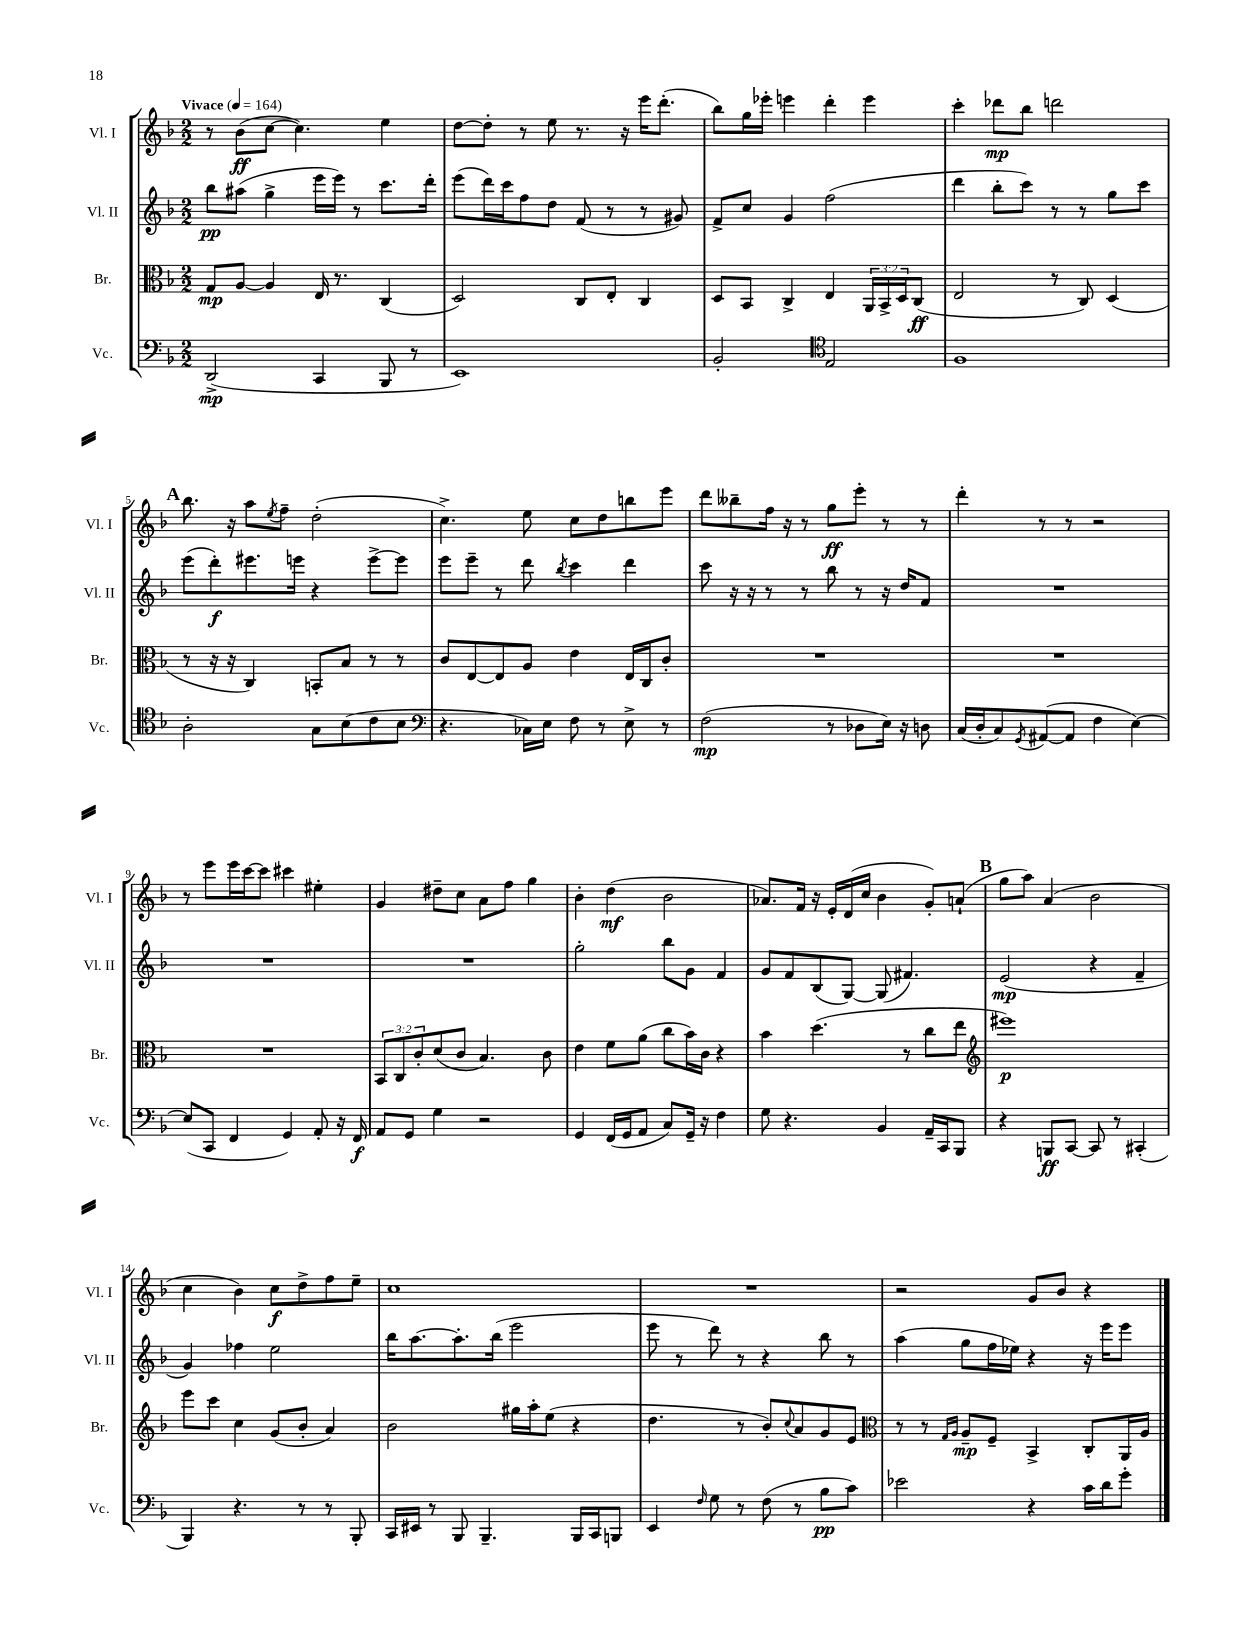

**kern	**kern	**kern	**kern
*staff4	*staff3	*staff2	*staff1
*clefF4	*clefC3	*clefG2	*clefG2
*k[b-]	*k[b-]	*k[b-]	*k[b-]
*M2/2	*M2/2	*M2/2	*M2/2
*MM164	*MM164	*MM164	*MM164
(2DD^	8G	8bb-	8r
.	[8A	(8aa#	(8b-
.	4A]	4gg^	[8cc
.	.	.	4.cc])
4CC	16E	16eee	.
.	8.r	16eee)	.
.	.	8r	.
8BBB-	(4C	8.ccc	4ee
8r	.	.	.
.	.	16ddd'	.
=	=	=	=
1EE)	2D)	(8eee	[8dd
.	.	16ddd)	8dd']
.	.	16ccc	.
.	.	8ff	8r
.	.	8dd	8ee
.	8C	(8f	8.r
.	8E'	8r	.
.	.	.	16r
.	4C	8r	16eee
.	.	.	(8.ddd'
.	.	8g#)	.
=	=	=	=
2BB-'	8D	8f^	8bb-)
.	8BB-	8cc	16gg
.	.	.	16eee-'
.	4C^	4g	4eee
*clefC4	*	*	*
2E	4E	(2ff	4ddd'
.	24AA	.	4eee
.	24BB-^	.	.
.	24D	.	.
.	(8C	.	.
=	=	=	=
1F	2E	4ddd	4ccc'
.	.	8bb-'	8ddd-
.	.	8ccc)	8bb-
.	8r	8r	2ddd
.	8C)	8r	.
.	(4D	8gg	.
.	.	8ccc	.
=	=	=	=
2A'	8r	(8eee	8.bb-
.	16r	8ddd')	.
.	16r	.	16r
.	4C)	8.eee#	8aa
.	.	.	8qee
.	.	.	8ff~
.	.	16eee	.
8G	8BB'	4r	(2dd'
(8B-	8B-	.	.
8c	8r	[8eee^	.
8B-	8r	8eee]	.
=	=	=	=
*clefF4	*	*	*
4.r	8c	8eee	4.cc^)
.	[8E	8eee~	.
.	8E]	8r	.
16C-)	8A	8ddd	8ee
16E	.	.	.
.	.	8qbb-	.
8F	4e	4ccc	8cc
8r	.	.	8dd
8E^	16E	4ddd	8bb
.	16C	.	.
8r	8c'	.	8eee
=	=	=	=
(2F	1r	8ccc	8ddd
.	.	16r	8bb--~
.	.	16r	.
.	.	8r	16ff
.	.	.	16r
.	.	8r	8r
8r	.	8bb-	8gg
8D-	.	8r	8eee'
16E)	.	16r	8r
16r	.	16dd	.
8D	.	8f	8r
=	=	=	=
(16C	1r	1r	4ddd'
16D'	.	.	.
8C)	.	.	.
8qGG	.	.	.
([8AA#	.	.	8r
8AA#]	.	.	8r
4F	.	.	2r
[4E)	.	.	.
=	=	=	=
(8E]	1r	1r	8r
8CC	.	.	8eee
4FF	.	.	16eee
.	.	.	[16ccc
.	.	.	8ccc]
4GG)	.	.	4ccc#
8AA'	.	.	4ee#'
16r	.	.	.
16FF	.	.	.
=	=	=	=
8AA	12BB-	1r	4g
.	12C	.	.
8GG	.	.	.
.	12c'	.	.
4G	(8d	.	8dd#~
.	8c	.	8cc
2r	4.B-)	.	8a
.	.	.	8ff
.	.	.	4gg
.	8c	.	.
=	=	=	=
4GG	4e	2gg'	4b-'
(16FF	8f	.	(4dd
16GG	.	.	.
8AA	(8a	.	.
8C)	8cc	8bb-	2b-
16GG~	16b-)	8g	.
16r	16c	.	.
4F	4r	4f	.
=	=	=	=
8G	4b-	8g	8.a-)
4.r	.	8f	.
.	.	.	16f
.	(4.dd	(8B-	16r
.	.	.	16e'
.	.	[8G)	(16d
.	.	.	16cc
4BB-	.	(8G]	4b-
.	8r	4.f#)	.
16AA~	8cc	.	8g')
16CC	.	.	.
8BBB-	8ee	.	(8a`
=	=	=	=
*	*clefG2	*	*
4r	1eee#)	(2e	8gg
.	.	.	8aa)
8BBB	.	.	(4a
[8CC	.	.	.
8CC]	.	4r	2b-
8r	.	.	.
(4CC#'	.	4f~	.
=	=	=	=
4BBB-)	8eee	4g)	4cc
.	8ccc	.	.
4.r	4cc	4ff-	4b-)
.	(8g	2ee	8cc
8r	8b-'	.	8dd^
8r	4a)	.	8ff
8BBB-'	.	.	8ee~
=	=	=	=
16CC	2b-	16bb-	1cc
16EE#	.	[8.aa	.
8r	.	.	.
8BBB-	.	8.aa']	.
4.BBB-~	.	.	.
.	.	(16bb-	.
.	16gg#	2eee	.
.	16aa'	.	.
.	(8ee	.	.
16BBB-	4r	.	.
16CC	.	.	.
8BBB	.	.	.
=	=	=	=
4EE	4.dd	8eee	1r
.	.	8r	.
16qqF	.	.	.
8G	.	8ddd)	.
8r	8r	8r	.
(8F	8b-')	4r	.
.	8qqcc	.	.
8r	8a	.	.
8B-	8g	8bb-	.
8c)	8e	8r	.
=	=	=	=
*	*clefC3	*	*
2e-	8r	(4aa	2r
.	8r	.	.
.	16qqG	.	.
.	16qqA	.	.
.	8A~	8gg	.
.	8F~	16ff	.
.	.	16ee-)	.
4r	4BB-^	4r	8g
.	.	.	8b-
16c	8C'	16r	4r
16d	.	16eee	.
8g'	16AA	8eee	.
.	16A	.	.
==	==	==	==
*-	*-	*-	*-
